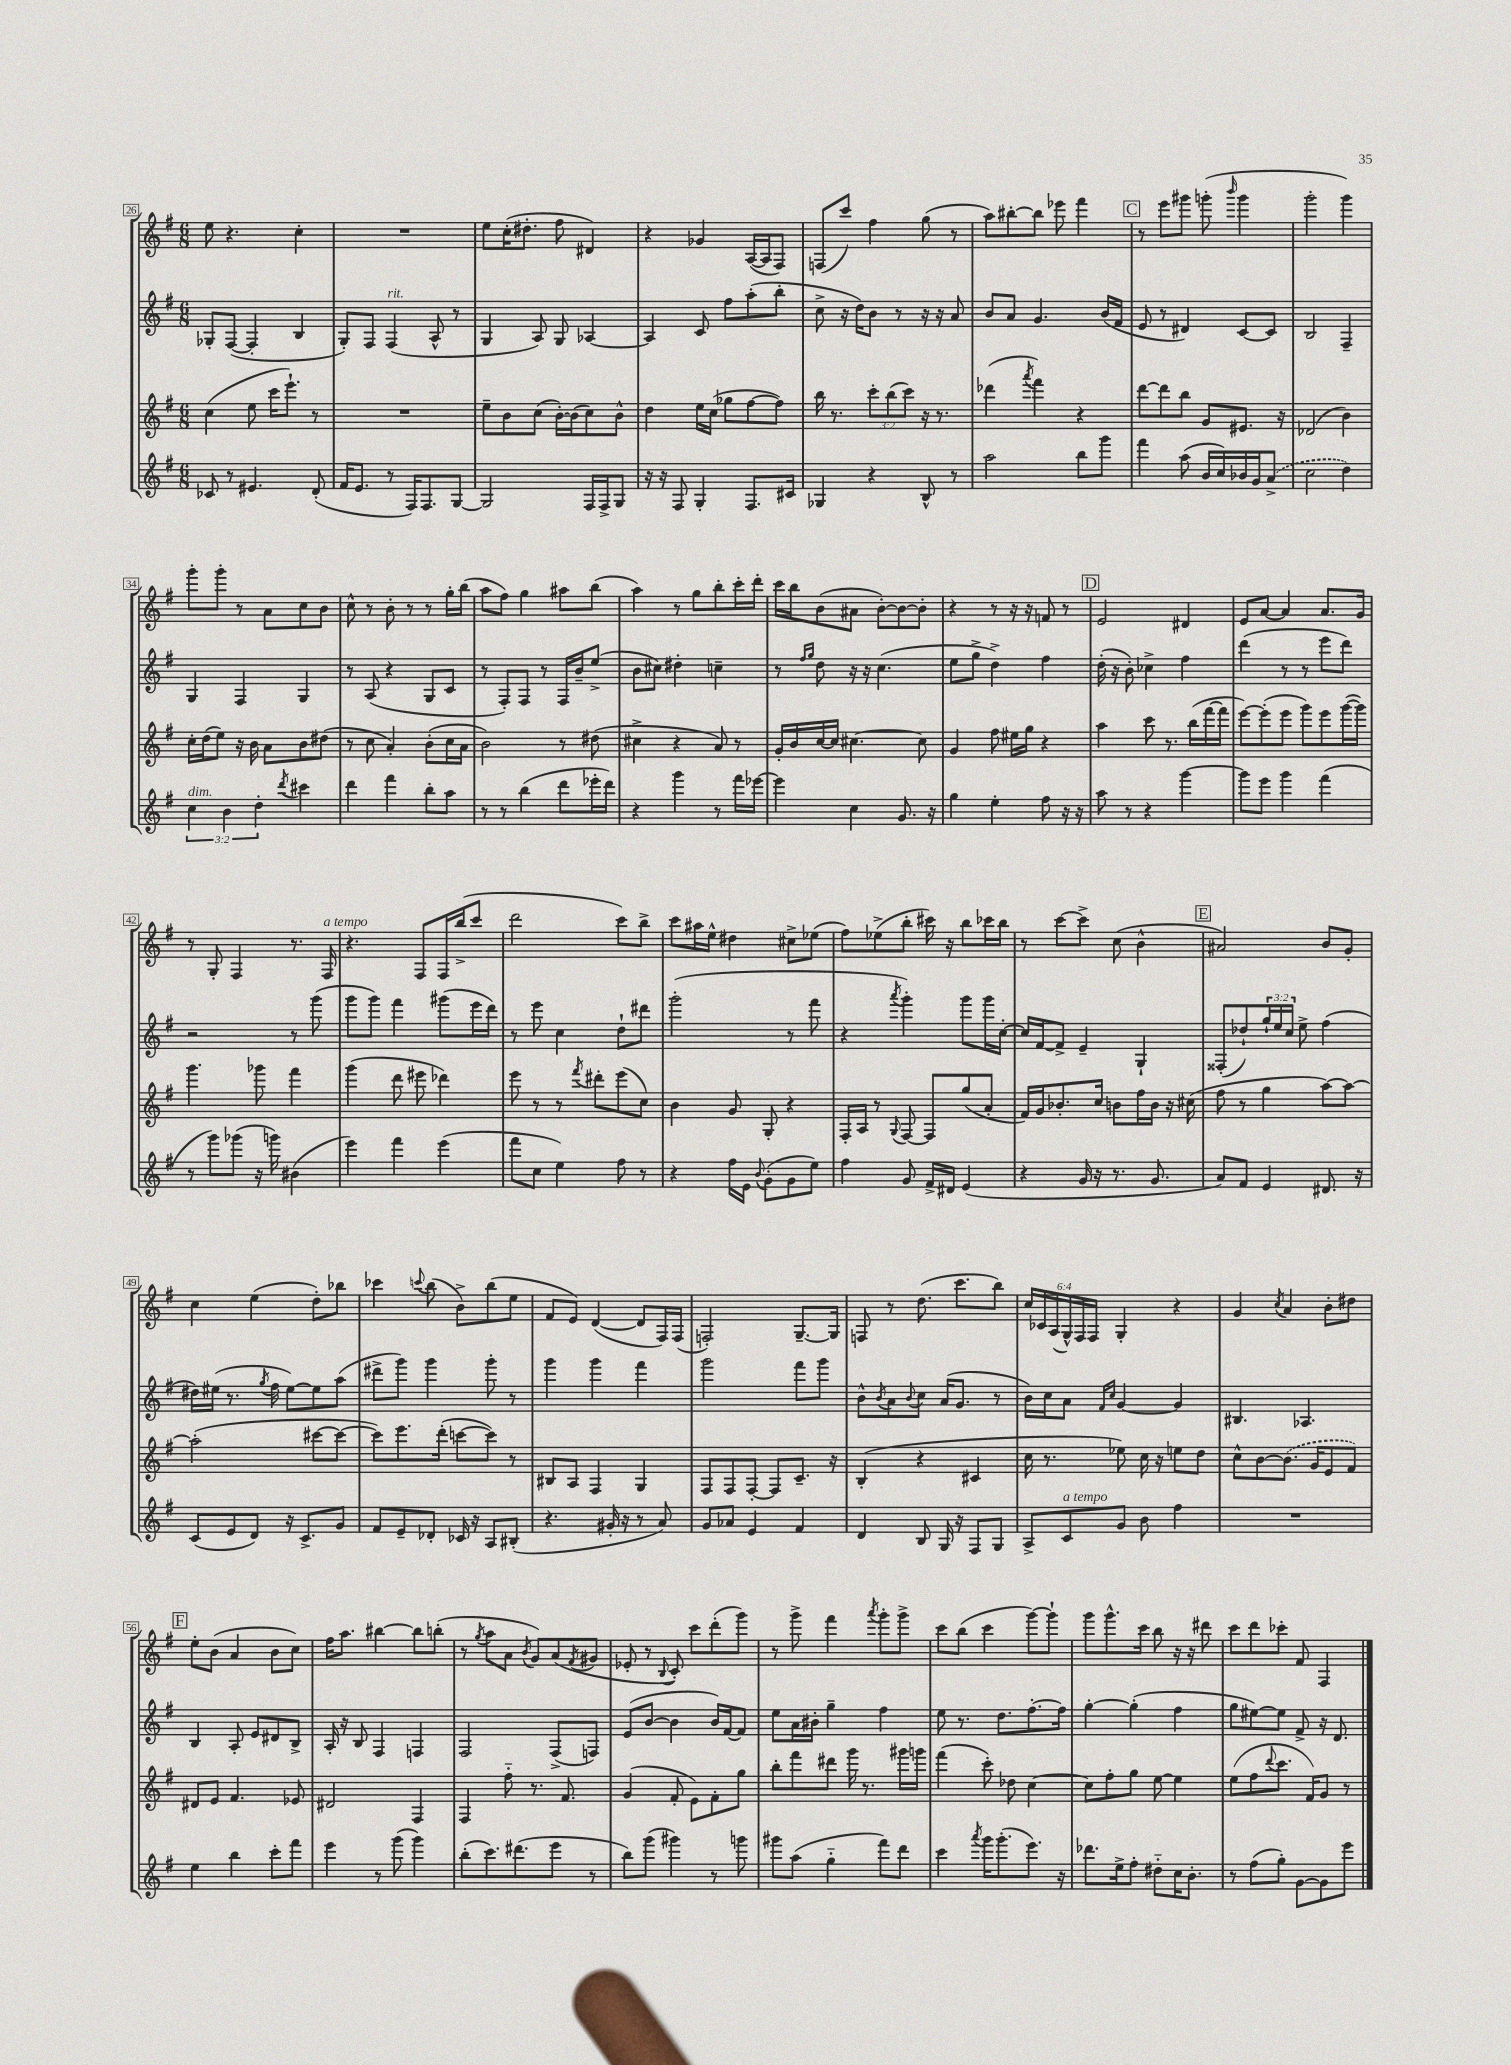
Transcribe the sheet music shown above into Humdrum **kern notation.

**kern	**kern	**kern	**kern
*staff4	*staff3	*staff2	*staff1
*clefG2	*clefG2	*clefG2	*clefG2
*k[f#]	*k[f#]	*k[f#]	*k[f#]
*M6/8	*M6/8	*M6/8	*M6/8
8c-	(4cc	8G-'	8ee
8r	.	([8F#	4.r
4.e#	8ee	4F#']	.
.	16ccc	.	.
.	8.eee`)	.	.
.	.	4B	4cc'
(8d'	8r	.	.
=	=	=	=
16f#	2.r	8G')	2.r
8.e	.	.	.
.	.	8F#	.
8r	.	(4F#	.
16F#)	.	.	.
8.F#	.	.	.
.	.	8A^^	.
[8G	.	8r	.
=	=	=	=
2G]	8ee~	4G	8ee
.	8b	.	(16cc'
.	.	.	8.dd#'
.	(8cc	8A)	.
.	[16b')	8G	8ff#
.	(16b]	.	.
16F#	8cc)	[4A-	4d#)
16F#^	.	.	.
8G	8b^^	.	.
=	=	=	=
16r	4dd	4A-]	4r
16r	.	.	.
8F#	.	.	.
4G'	16ee	8c	4g-
.	(16cc	.	.
.	8gg-	8ff#	.
8.F#	[8ff#	(8aa'	([16A
.	.	.	16A]
.	8ff#])	8bb'	8F#)
16c#	.	.	.
=	=	=	=
4G-	16bb	8cc^	(8F
.	8.r	.	.
.	.	16r	8ccc)
.	.	16dd)	.
4r	12ccc'	8b	4ff#
.	(12bb	.	.
.	.	8r	.
.	12ccc)	.	.
8B^^	16r	16r	(8gg
.	8.r	16r	.
8r	.	8a	8r
=	=	=	=
2aa	(4ddd-	8b	8aa)
.	.	8a	[8bb#'
.	8qaaa	.	.
.	4fff#)	4.g	8bb#]
.	.	.	8eee-
8bb	4r	.	4fff#
8ggg	.	(16b	.
.	.	16f#	.
=	=	=	=
4fff#	[8ddd	8e	8r
.	8ddd]	8r	8eee
(8aa	8bb	4d#)	8ggg#
16b	8g	.	(8ggg'
16cc)	.	.	.
.	.	.	16qqbbb
16b-	8.e#	[8c	4ggg
16g	.	.	.
(8a^	.	8c]	.
.	16r	.	.
=	=	=	=
2cc	(2d-	2B	2ggg'
4dd)	4b)	4F#~	4ggg)
=	=	=	=
6cc	16cc'	4G	8ggg'
.	(16dd	.	.
.	8ee)	.	8ggg'
6b	.	.	.
.	16r	4F#	8r
.	16b	.	.
6dd'	.	.	.
.	8a	.	8a
8qddd	.	.	.
4ccc#	8b	4G	8cc
.	(8dd#	.	8b
=	=	=	=
4ddd	8r	8r	8cc^^
.	8cc	(8A	8r
4fff#	4a')	4r	8b'
.	.	.	8r
8bb'	(8b'	8G	8r
8aa	16cc	8c	16gg'
.	16a	.	(16bb
=	=	=	=
8r	2b)	8r	8aa
8r	.	8F#')	8ff#)
(4bb	.	8F#	4gg
.	.	8r	.
8ddd	8r	16F#	8aa#
.	.	16b~	.
16eee-'	(8dd#	(8ee^	(8bb
16ddd)	.	.	.
=	=	=	=
4r	4cc#^	8b	4aa)
.	.	8cc#)	.
4ggg	4r	4dd#'	8r
.	.	.	8gg
8r	8a)	4cc~	8bb'
16fff#	8r	.	16ccc'
[16eee-	.	.	16ddd'
=	=	=	=
4eee-]	16g'	8r	16ccc
.	16b	.	16bb
.	.	16qqff#	.
.	.	16qqgg	.
.	[16cc	8dd	(8b
.	16cc]	.	.
4cc	[4.cc#	16r	8a#
.	.	16r	.
.	.	(4.cc	[8b')
8.g	.	.	8b_
.	8cc#]	.	8b']
16r	.	.	.
=	=	=	=
4gg	4g	8ee	4r
.	.	8gg^	.
4ee'	8ff#	4dd^)	8r
.	16ee#	.	16r
.	16gg	.	16r
8ff#	4r	4ff#	8f
16r	.	.	8r
16r	.	.	.
=	=	=	=
8aa	4aa	(16dd'	2e
.	.	16r	.
8r	.	8b')	.
4r	8ccc	4cc-^	.
.	8.r	.	.
[4ggg	.	4ff#	4d#
.	(16bb	.	.
.	[16fff#	.	.
.	16fff#]	.	.
=	=	=	=
8ggg]	[8eee)	(4ddd	8e
8eee	(8eee']	.	[8a
4ggg	8eee	8r	4a]
.	8ggg)	8r	.
(4fff#	8eee	8eee	8.a
.	([16ggg	8ddd)	.
.	16ggg])	.	16g
=	=	=	=
8r	4.ggg	2r	8r
8ggg)	.	.	8G'
(8ggg-	.	.	4F#
16r	8ggg-	.	.
16ggg)	.	.	.
(4b#	4fff#	8r	8.r
.	.	(8ggg	.
.	.	.	16F#
=	=	=	=
4eee)	(4ggg	8ggg	4.r
.	.	8ggg)	.
4fff#	8ddd	4fff#	.
.	8eee#	.	8F#
(4eee	4ddd-)	(8ggg#	16F#
.	.	.	(16bb^
.	.	16eee	8ccc
.	.	16ddd)	.
=	=	=	=
8fff#	8eee	8r	2ddd
8cc	8r	8eee	.
4ee)	8r	4cc	.
.	8qfff#	.	.
.	8ddd#'	.	.
8ff#	(8eee	8dd`	8ccc)
8r	8cc)	8ddd#	8bb^
=	=	=	=
4r	4b	(2ggg'	8ccc
.	.	.	16aa#
.	.	.	16ee^^
16ff#	8g	.	4dd#
16e	.	.	.
8qqb	.	.	.
(8g'	8G'	.	.
8g	4r	8r	8cc#^
8ee)	.	8fff#	(8ee-
=	=	=	=
4ff#	16F#'	4r	8ff#)
.	16A	.	.
.	8r	.	(8ee-^
.	8qqG	8qaaa	.
8g	[8F#	4ggg')	8bb'
16f#^	8F#]	.	16ccc#)
16d#	.	.	16r
(4e	(8gg	8ggg	8bb
.	8a'	16ggg	16ccc-
.	.	[16cc'	16bb
=	=	=	=
4r	16f#)	16cc]	8r
.	16g	[16f#	.
.	8.b-'	8f#^]	[8ccc
16g	.	4e~	8ccc^]
16r	16cc	.	.
8.r	8b	.	(8cc
.	16ff#	4G`	4b^^
8.g	16b	.	.
.	16r	.	.
.	(16cc#	.	.
=	=	=	=
8a)	8ff#	(8F##'	2a#)
8f#	8r	8dd-`)	.
4e	4gg	24gg`	.
.	.	24ee	.
.	.	24cc	.
.	.	8ee^	.
8.d#	[8aa)	(4ff#	8b
.	8aa_	.	8g'
16r	.	.	.
=	=	=	=
(8c	(2aa']	16dd#)	4cc
.	.	(16ee#	.
8e	.	8.r	.
8d)	.	.	(4ee
.	.	8qgg	.
.	.	16ff#	.
16r	.	[8ee#)	.
8.c^	.	.	.
.	[8ccc#	8ee#]	8dd')
8g	8ccc#_	(8aa	8bb-
=	=	=	=
8f#	8ccc#])	8ddd#^	4ccc-
8e~	8.eee	8ggg)	.
.	.	.	8qqccc
8d-'	.	4ggg	(8bb
.	(16ddd'	.	.
16c-	[8ccc	.	8b^)
16r	.	.	.
8A	8ccc])	8ggg'	(8bb
(8B#'	8r	8r	8ee
=	=	=	=
4.r	8B#	4ggg	8f#
.	8A	.	8e)
.	4F#	4ggg	([4d
16g#'	.	.	.
16r	.	.	.
8r	4G	4fff#	8d]
8a)	.	.	16F#)
.	.	.	(16F#
=	=	=	=
8g	8F#	2ggg	2F')
8a-	8F#	.	.
4e	[8F#'	.	.
.	8F#]	.	.
4f#	8.c~	8fff#	[8.G~
.	.	8ggg	.
.	16r	.	16G]
=	=	=	=
4d	(4B'	8b^^	8F
.	.	8qb	.
.	.	8a	8r
.	.	8qqb	.
8B	4r	8cc	(8.dd
16G	.	(16a	.
16r	.	8.g	8.ccc
8F#	4c#	.	.
8G	.	8r	8bb)
=	=	=	=
8A^	16cc	16b)	24cc
.	.	.	24c-
.	8.r	16cc	.
.	.	.	(24A
8c	.	8a	24G^^)
.	.	.	24F#
.	.	.	24F#
.	.	16qqf#	.
.	.	16qqcc	.
8g	8ee-)	[4g	4G'
8b	16cc	.	.
.	16r	.	.
4ff#	8ee	4g]	4r
.	8dd	.	.
=	=	=	=
2.r	8cc^^	4.B#	4g
.	[8b	.	.
.	.	.	8qcc
.	(8.b]	.	4a
.	.	4.A-	.
.	16g	.	.
.	8e	.	8b'
.	8f#)	.	8dd#
=	=	=	=
4ee	8d#	4B	8ee'
.	8e	.	(8b
4bb	4.f#	8A'	4a
.	.	8e	.
8ccc'	.	8d#	8b
8fff#	8e-	8B^	8cc)
=	=	=	=
4eee	2d#	16A'	16ff#
.	.	16r	8.aa
.	.	8B	.
8r	.	4F#	[4bb#
(8ggg	.	.	.
4ggg)	4F#	4F	8bb#]
.	.	.	(8bb'
=	=	=	=
(8bb'	4F#	2F#	8r
.	.	.	8qgg
8.ccc)	.	.	8aa
.	8ff#'~	.	8a
(8.ddd#	.	.	.
.	.	.	8qb
.	8.r	.	8g)
8eee	.	(8F#^	(8a
.	8.f#	.	.
.	.	.	8qf#
8r	.	8F)	8g#
=	=	=	=
8bb)	(4g	(8e	8e-'
(8ggg	.	[8b	8r
.	.	.	8qqB
4ggg#)	8f#'	4b]	8c')
.	8e)	.	8ccc
8r	8f#'	16b)	(8ddd'
.	.	[16f#	.
8ggg	8gg	8f#]	8ggg)
=	=	=	=
8ggg#	8bb'	8ee	8r
(8aa	8fff#	16a	8ggg^
.	.	16b#'	.
4gg'~	8ddd#	4gg~	4fff#
.	16ggg	.	.
.	8.r	.	.
.	.	.	8qaaa
8fff#)	.	4ff#	8ggg'
8ddd	16ggg#	.	8ggg^
.	16ggg	.	.
=	=	=	=
4ccc	(4fff#	8ee	8ccc
.	.	8.r	(8bb
8qaaa	.	.	.
16ggg	8ccc')	.	4ccc
(8.ggg'	.	8.dd	.
.	8dd-	.	.
8.eee)	[4cc	[8.ff#'	[8ggg)
.	.	.	8ggg`]
16r	.	16ff#]	.
=	=	=	=
8.ddd-	8cc]	[4gg'	8ggg
.	8ff#'	.	8.ggg^^
16ee^	.	.	.
8ff#'	8gg	(4gg']	.
.	.	.	16ccc
8dd#'~	[8ee	.	8bb
16cc	4ee]	4ff#	16r
8.b'	.	.	16r
.	.	.	8ddd#
=	=	=	=
8r	(8ee	8gg	8ccc
(8ff#	8ff#	[8ee#)	8ddd
.	8qqddd	.	.
8gg')	8.ccc	8ee#]	8ccc-'
[8g	.	8f#^	8f#
.	16f#)	.	.
8g]	8g	16r	4F#
.	.	8.d	.
8eee	8r	.	.
==	==	==	==
*-	*-	*-	*-
